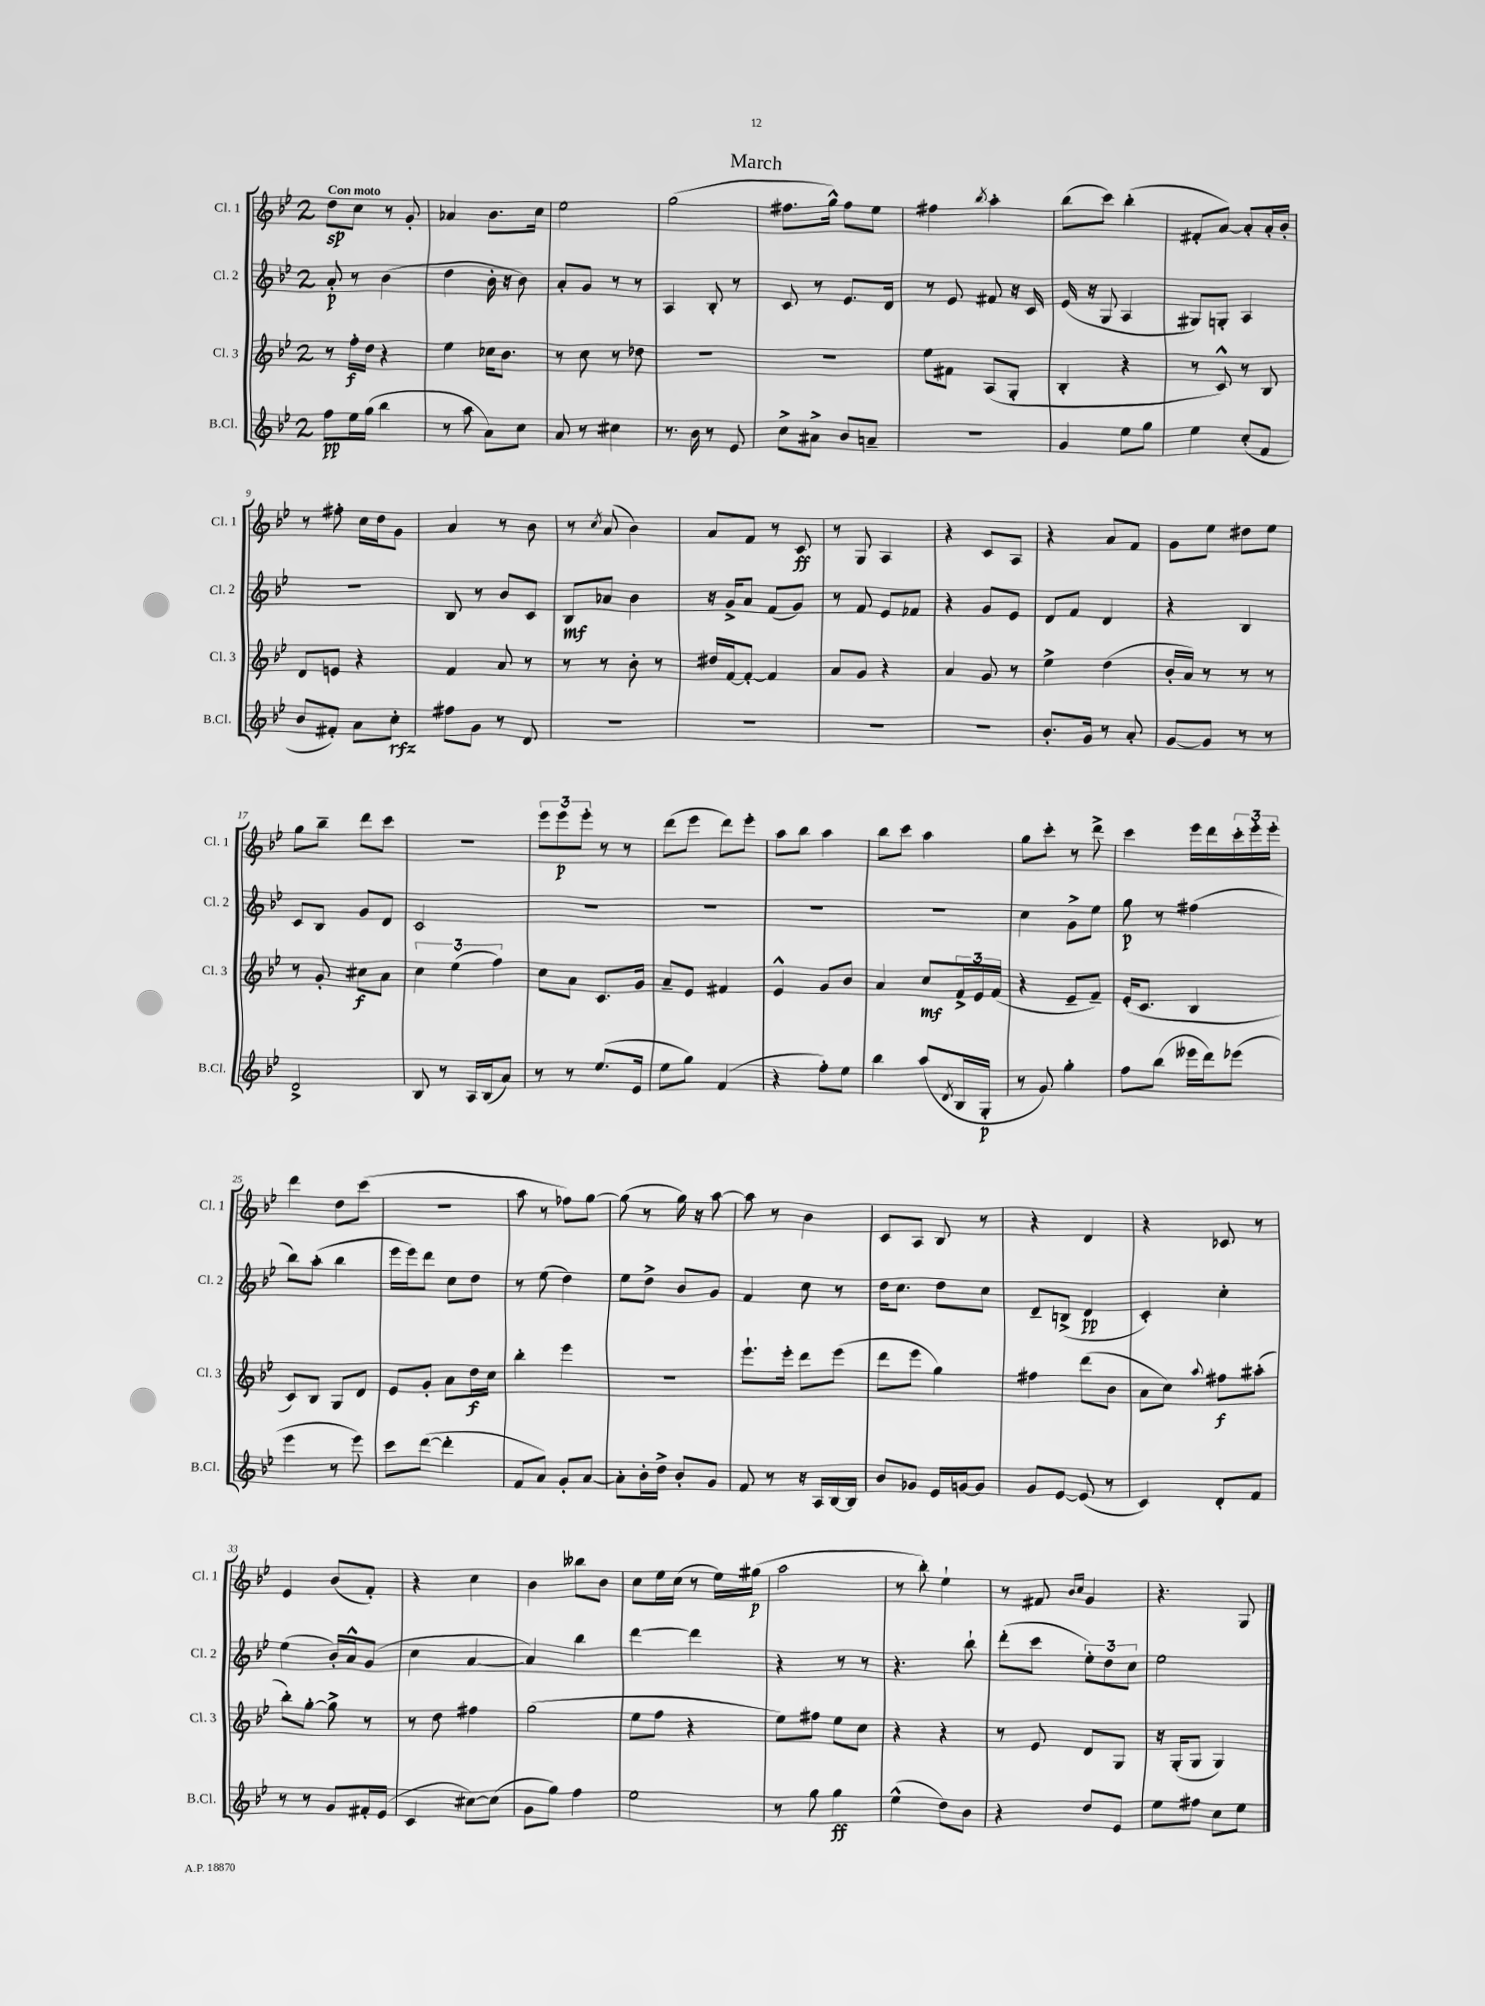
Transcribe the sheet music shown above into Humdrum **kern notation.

**kern	**kern	**kern	**kern
*staff4	*staff3	*staff2	*staff1
*clefG2	*clefG2	*clefG2	*clefG2
*k[b-e-]	*k[b-e-]	*k[b-e-]	*k[b-e-]
*M2/4	*M2/4	*M2/4	*M2/4
8ff	8r	8a'	8dd
16ee-	16ff'	8r	8cc
(16gg	16dd	.	.
4bb-	4r	(4b-	8r
.	.	.	8g'
=	=	=	=
8r	4ee-	4dd	4a-
8aa	.	.	.
8a)	16cc-	16b-'	8.b-
.	8.b-	16r	.
8cc	.	8b-)	.
.	.	.	16cc
=	=	=	=
8a	8r	8a'	2ee-
8r	8cc	8g	.
4cc#	8r	8r	.
.	8dd-	8r	.
=	=	=	=
8.r	2r	4A	(2gg
16b-	.	.	.
8r	.	8B-'	.
8e-	.	8r	.
=	=	=	=
8cc^	2r	8c	8.ff#
8a#^	.	8r	.
.	.	.	16gg^^)
8b-	.	8.e-	8ff#
8a~	.	.	8ee-
.	.	16d	.
=	=	=	=
2r	8ee-	8r	4ff#
.	8f#	8e-	.
.	.	.	8qbb-
.	(8A	8f#	4aa'
.	8G'	16r	.
.	.	16c	.
=	=	=	=
4g	4B-'	(16e-	(8bb-
.	.	16r	.
.	.	8G	8ccc)
8ee-	4r	4A	(4bb-'
8gg	.	.	.
=	=	=	=
4ee-	8r	8G#)	8f#'
.	8c^^)	8G'	[8a)
(8cc'	8r	4A	8a']
8f	8B-	.	16a'
.	.	.	16b-'
=	=	=	=
8b-	8d	2r	8r
8f#')	8e	.	8ff#'
8a	4r	.	16cc
.	.	.	16dd
8cc'	.	.	8g
=	=	=	=
8ff#	4f	8B-	4a
8g	.	8r	.
8r	8a	8b-	8r
8d	8r	8c	8b-
=	=	=	=
2r	8r	8B-	8r
.	.	.	8qcc
.	8r	8a-	(8a
.	8b-'	4b-	4b-)
.	8r	.	.
=	=	=	=
2r	16dd#	16r	8a
.	[16f	16g^	.
.	8f'_	8a	8f
.	4f]	(8f	8r
.	.	8g)	8c
=	=	=	=
2r	8a	8r	8r
.	8g	8f	8G
.	4r	8e-	4A
.	.	8f-	.
=	=	=	=
2r	4a	4r	4r
.	8g	8g	8c
.	8r	8e-	8A
=	=	=	=
8.b-'	4ee-^	8d	4r
.	.	8f	.
16g	.	.	.
8r	(4dd	4d	8a
8a'	.	.	8f
=	=	=	=
[8g	16b-'	4r	8g
.	16a)	.	.
8g]	8r	.	8ee-
8r	8r	4B-	8dd#
8r	8r	.	8ee-
=	=	=	=
2d^	8r	8c	8gg
.	8g'	8B-	8bb-~
.	8cc#	8g	8ddd
.	8a	8d	8ccc
=	=	=	=
8B-	6cc	2c	2r
8r	.	.	.
.	(6ee-	.	.
16A	.	.	.
(16B-	.	.	.
.	6ff)	.	.
8a)	.	.	.
=	=	=	=
8r	8cc	2r	12eee-
.	.	.	12eee-
8r	8a	.	.
.	.	.	12eee-'
(8.ee-	8.c	.	8r
.	.	.	8r
16e-	16g	.	.
=	=	=	=
8ee-	8a~	2r	(8ddd
8gg)	8e-	.	8eee-
(4f	4f#	.	8ddd)
.	.	.	8eee-'
=	=	=	=
4r	4e-^^	2r	8aa
.	.	.	8bb-
8ff')	8g	.	4aa
8ee-	8b-	.	.
=	=	=	=
4bb-	4a	2r	8bb-
.	.	.	8ccc
(8aa	8cc	.	4aa
8qd	.	.	.
16B-	24f^	.	.
.	24e-	.	.
16G'	.	.	.
.	(24f	.	.
=	=	=	=
8r	4r	4cc	8gg
8g)	.	.	8ccc'
4gg'	8e-~	8g^	8r
.	8f~)	8ee-	8ddd^
=	=	=	=
8ff	(16e-'	8gg	4ccc
.	8.c	.	.
(8bb-	.	8r	.
16eee--	4B-	(4ff#	16eee-
16ddd)	.	.	16ddd
(8eee-	.	.	24ccc'
.	.	.	24eee-'
.	.	.	24eee-'
=	=	=	=
4eee-	8c)	8bb-)	4ddd
.	8B-	(8aa'	.
8r	8G	4bb-	8dd
8eee-)	8d	.	(8ccc
=	=	=	=
8ccc	8e-	16eee-	2r
.	.	16eee-)	.
([8ddd	8g'	8ddd	.
4ddd']	8a	8cc	.
.	16dd	8dd	.
.	16cc	.	.
=	=	=	=
8f	4bb-'	8r	8aa
8a)	.	(8ee-	8r
8g'	4eee-	4dd)	8ff-)
[8a	.	.	[8gg
=	=	=	=
8a']	2r	8ee-	(8gg]
16b-'	.	8dd^	8r
16dd^	.	.	.
8b-'	.	8b-	16gg)
.	.	.	16r
8g	.	8g	[8aa
=	=	=	=
8f	8.eee-`	4f	8aa]
8r	.	.	8r
.	16eee-'	.	.
16r	8ddd	8cc	4b-
16A	.	.	.
[16B-	(8eee-	8r	.
16B-]	.	.	.
=	=	=	=
8b-	8ddd	16dd	8c
.	.	8.cc	.
8g-	8eee-	.	8A
16e-	4gg)	8dd	8B-
[16g	.	.	.
8g]	.	8cc	8r
=	=	=	=
8g	4ff#	8d~	4r
[8e-	.	(8B^	.
(8e-]	(8ddd	4d	4d
8r	8b-	.	.
=	=	=	=
4c)	8a	4c')	4r
.	8cc)	.	.
.	8qqaa	.	.
8d'	8ff#	4cc'	8c-
8f	(8aa#'	.	8r
=	=	=	=
8r	8bb-')	(4ee-	4e-
8r	[8gg'	.	.
8g	8gg^]	16b-')	(8b-
.	.	16a^^	.
16f#'	8r	(8g	8f')
(16e-	.	.	.
=	=	=	=
4c	8r	4cc	4r
.	8dd	.	.
[8cc#)	4ff#	[4a	4cc
(8cc#]	.	.	.
=	=	=	=
8g	(2gg	4a])	4b-
8gg)	.	.	.
4ff	.	4bb-	8bb--
.	.	.	8b-
=	=	=	=
2ee-	8ee-	[4ddd	8cc
.	8ff	.	16ee-
.	.	.	(16cc
.	4r	4ddd]	8r
.	.	.	16ee-)
.	.	.	(16gg#
=	=	=	=
8r	8ee-)	4r	2aa
8gg	8ff#	.	.
4gg	8ee-	8r	.
.	8cc	8r	.
=	=	=	=
(4ee-^^	4r	4.r	8r
.	.	.	8bb-')
8dd)	4r	.	4ee-`
8b-	.	8bb-`	.
=	=	=	=
4r	8r	(8ddd'	8r
.	8e-	8ccc	8f#
.	.	.	16qqb-
.	.	.	16qqcc
8dd	8d	12ee-')	4g
.	.	12dd	.
8e-	8G	.	.
.	.	12cc	.
=	=	=	=
8ee-	16r	2ee-	4.r
.	(16G'	.	.
8ff#	8G	.	.
8cc	4G)	.	.
8ee-	.	.	8G
==	==	==	==
*-	*-	*-	*-
